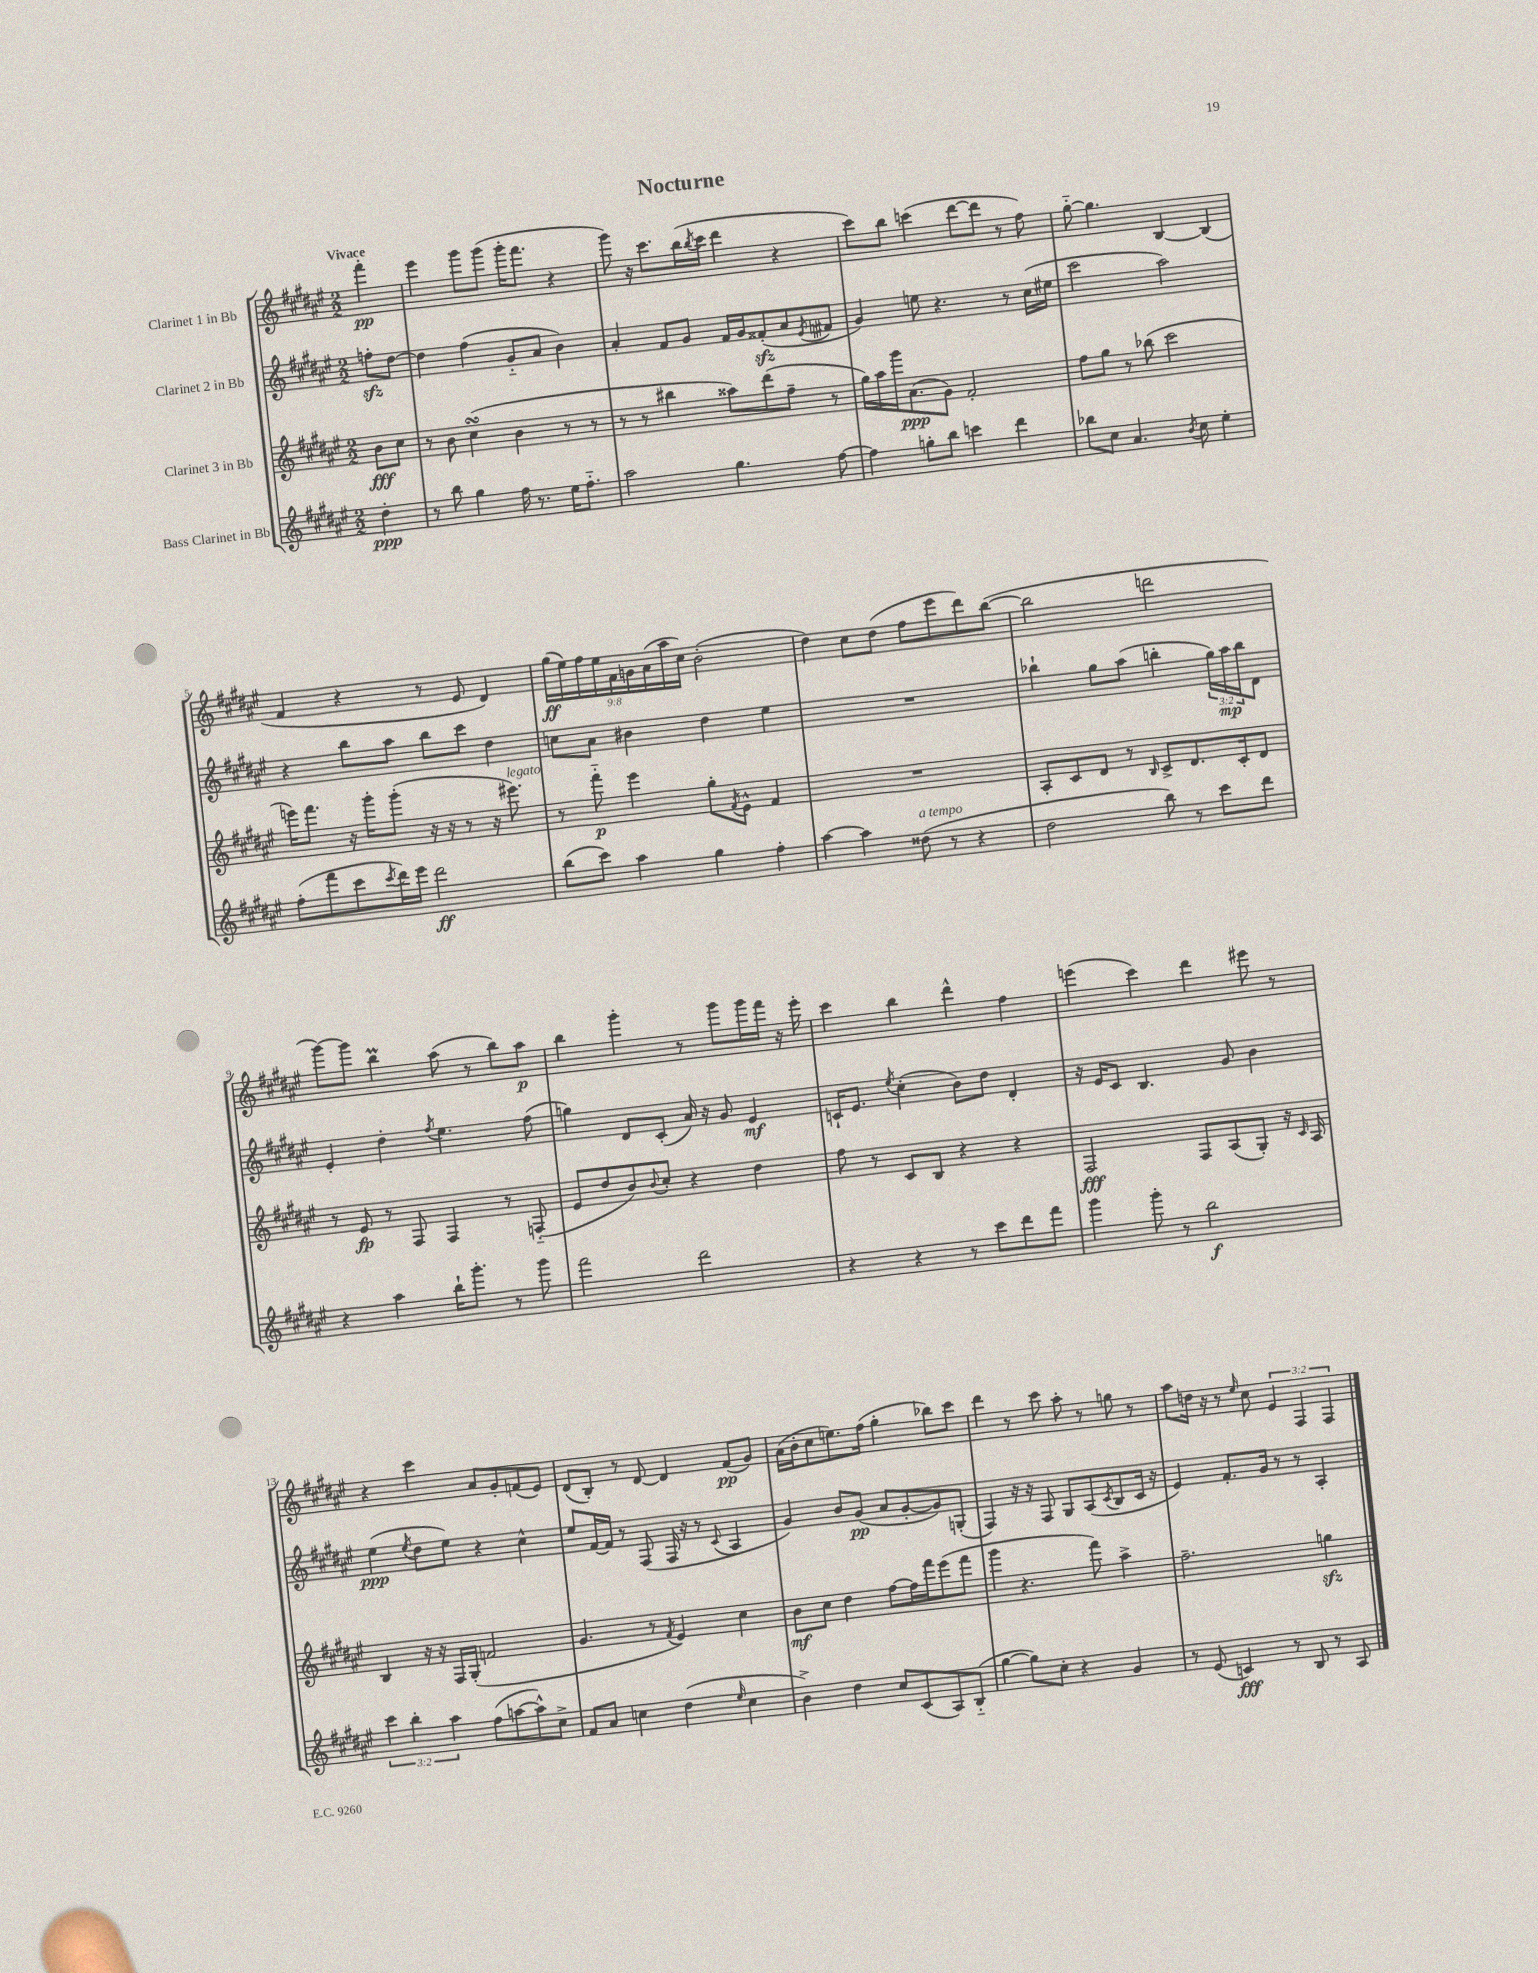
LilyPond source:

\header { title = "Nocturne" }
<<
\new StaffGroup <<
\new Staff = "s0" \with { instrumentName = "Clarinet 1 in Bb" } {
    \clef treble \key fis \major \numericTimeSignature \time 2/2 \override Staff.TupletNumber.text = #tuplet-number::calc-fraction-text \partial 4 \tempo "Vivace"
    fis'''4-.\pp |
    eis'''4 gis'''8 gis'''8( gis'''16-. fis'''8. r4 |
    gis'''8) r16 cis'''8. b''16( \acciaccatura { b''8 } cis'''16 dis'''4 r4 |
    cis'''8) b''8 c'''4( dis'''8~ dis'''8 r8 fis''8) |
    gis''8~-_ gis''4. b4~ b4( |
    fis'4 r4 r8 eis'8 dis'4) |
    \tuplet 9/8 { gis''16\ff( eis''16) fis''16 eis''16 fis'16 g'16 ais'16( ais''16 cis''16) } b'2-.( |
    dis''4) cis''8 dis''8( fis''8 eis'''8 dis'''8) b''8~( |
    b''2 d'''2 |
    gis'''8~) gis'''8 b''4\prall ais''8( r8 b''8) ais''8\p |
    b''4 gis'''4-. r8 gis'''8 gis'''16 fis'''16 r16 eis'''16-. |
    cis'''4 b''4 dis'''4-^ fis''4 |
    e'''4( cis'''4) dis'''4 eis'''8 r8 |
    r4 cis'''4 ais'8 gis'8-. f'8( eis'8) |
    dis'8( b8-.) r8 dis'8~ dis'4 fis'8\pp( gis'8) |
    ais'16( b'16-. cis''8 e''8.) fis''16( gis''4-. bes''8) cis'''8 |
    dis'''4 r8 cis'''8 ais''8-. r8 g''8 r8 |
    ais''8 d''16 r16 r8 \grace { eis''16 } cis''8 \tuplet 3/2 { eis'4 fis4 fis4 } \bar "|." |
}
\new Staff = "s1" \with { instrumentName = "Clarinet 2 in Bb" } {
    \clef treble \key fis \major \numericTimeSignature \time 2/2 \override Staff.TupletNumber.text = #tuplet-number::calc-fraction-text \partial 4
    f''8-.\sfz dis''8~ |
    dis''4 fis''4( gis'8-_ ais'8 b'4) |
    ais'4-. fis'8 gis'8 fis'16 gis'16 fisis'8-.\sfz( ais'8 \acciaccatura { eis'8 } fis'8 |
    gis'4) e''8 r4. r8 cis''16( eis''16 |
    cis'''2 ais''2) |
    r4 b''8 ais''8 b''8 cis'''8 dis''4 |
    c''8 ais'8 bis'4 dis''4 eis''4 |
    R1 |
    bes''4-! gis''8 ais''8( b''4-. \tuplet 3/2 { gis''16) ais''16\mp b''16 } dis'8 |
    eis'4-. dis''4-. \acciaccatura { fis''8 } eis''4. fis''8( |
    g''4) dis'8 cis'8-.( ais'16) r16 gis'8 eis'4\mf |
    c'16-! eis'8. \acciaccatura { eis''8 } cis''4-.( b'8) dis''8 dis'4-. |
    r16 eis'16 cis'8 b4. gis'8 b'4 |
    eis''4\ppp( \acciaccatura { eis''8 } dis''8 eis''8) r4 cis''4-^ |
    eis''8 fis'16~ fis'16 r8 fis8( fis16 r16 r8 \appoggiatura { cis'8 } ais4 |
    gis'4) b'8 gis'8\pp( ais'8 gis'8~-. gis'8) g8-.( |
    fis4) r16 r16 fis8 gis8 ais8( \acciaccatura { cis'8 } b8 cis'16 r16 |
    eis'4) fis'8.-. gis'16 r8 r8 ais4-. \bar "|." |
}
\new Staff = "s2" \with { instrumentName = "Clarinet 3 in Bb" } {
    \clef treble \key fis \major \numericTimeSignature \time 2/2 \partial 4
    b'8\fff cis''8 |
    r8 b'8 cis''4\turn( b'4 r8 r8 |
    r8 r8 bis''4 aisis''8) dis'''8( fis''8-- r8 |
    gis''16) ais''16 gis'''16 ais'8.\ppp( gis'8) fis'2-. |
    fis''8 gis''8 r8 bes''8( cis'''2 |
    e'''16) fis'''8. r16 gis'''16-. gis'''8-.( r16 r16 r8 r16 eis'''8.^\markup { \italic "legato" }) |
    r8 fis'''8-_\p eis'''4 gis''8-. \acciaccatura { fis'8 } eis'8-^ fis'4 |
    R1 |
    ais8-. cis'8 dis'8 r8 \grace { b16 } cis'8-> dis'8. cis'16-. dis'8 |
    r8 eis'8\fp r8 fis8 fis4 r8 f8-_( |
    eis'8 dis''8 b'8) \appoggiatura { b'8 } cis''8-. r4 dis''4 |
    fis''8 r8 cis'8 b8 r4 r4 |
    fis2\fff fis8 ais8( gis8-.) r16 \grace { cis'16 } ais16 |
    b4 r16 r16 fis16 gis16-.( f'2 |
    gis'4. r8 \acciaccatura { fis'8 } eis'4) cis''4 |
    b'8\mf cis''8 dis''4 fis''8~ fis''16 fis'''16 eis'''8( fis'''8 |
    gis'''4 r4. fis'''8) ais''4-> |
    fis''2.-- g''4\sfz \bar "|." |
}
\new Staff = "s3" \with { instrumentName = "Bass Clarinet in Bb" } {
    \clef treble \key fis \major \numericTimeSignature \time 2/2 \override Staff.TupletNumber.text = #tuplet-number::calc-fraction-text \partial 4
    dis''4-.\ppp |
    r8 b''8 gis''4 fis''16 r8. eis''16 fis''8.-_ |
    ais''2 gis''4. fis''8~ |
    fis''4 g''8-. b''8 c'''4 dis'''4 |
    bes''8 cis''8 ais'4. \acciaccatura { b'8 } cis''8 eis''4-. |
    fis''8-.( fis'''8 cis'''8 \acciaccatura { cis'''8 } dis'''16) eis'''16 dis'''2\ff |
    b''8( cis'''8) ais''4 gis''4 fis''4-. |
    ais''4~ ais''4 disis''8^\markup { \italic "a tempo" }( r8 r4 |
    dis''2 b''8) r8 cis'''8 dis'''8 |
    r4 ais''4 b''16-! gis'''8.-. r8 gis'''8 |
    fis'''2 dis'''2 |
    r4 r4 r8 cis'''8 dis'''8 fis'''8 |
    gis'''4 gis'''8-. r8 b''2\f |
    \tuplet 3/2 { cis'''4 b''4-. ais''4 } fis''8( a''8~ a''8-^) cis''8-> |
    fis'8 ais'8 c''4 dis''4( \grace { eis''16 } c''4 |
    b'4->) dis''4 cis''8 cis'8( ais8) b8-_( |
    gis''4~ gis''8) cis''8-. r4 gis'4 |
    r8 eis'8( c'4\fff) r8 b8 r8 ais8 \bar "|." |
}
>>
>>
